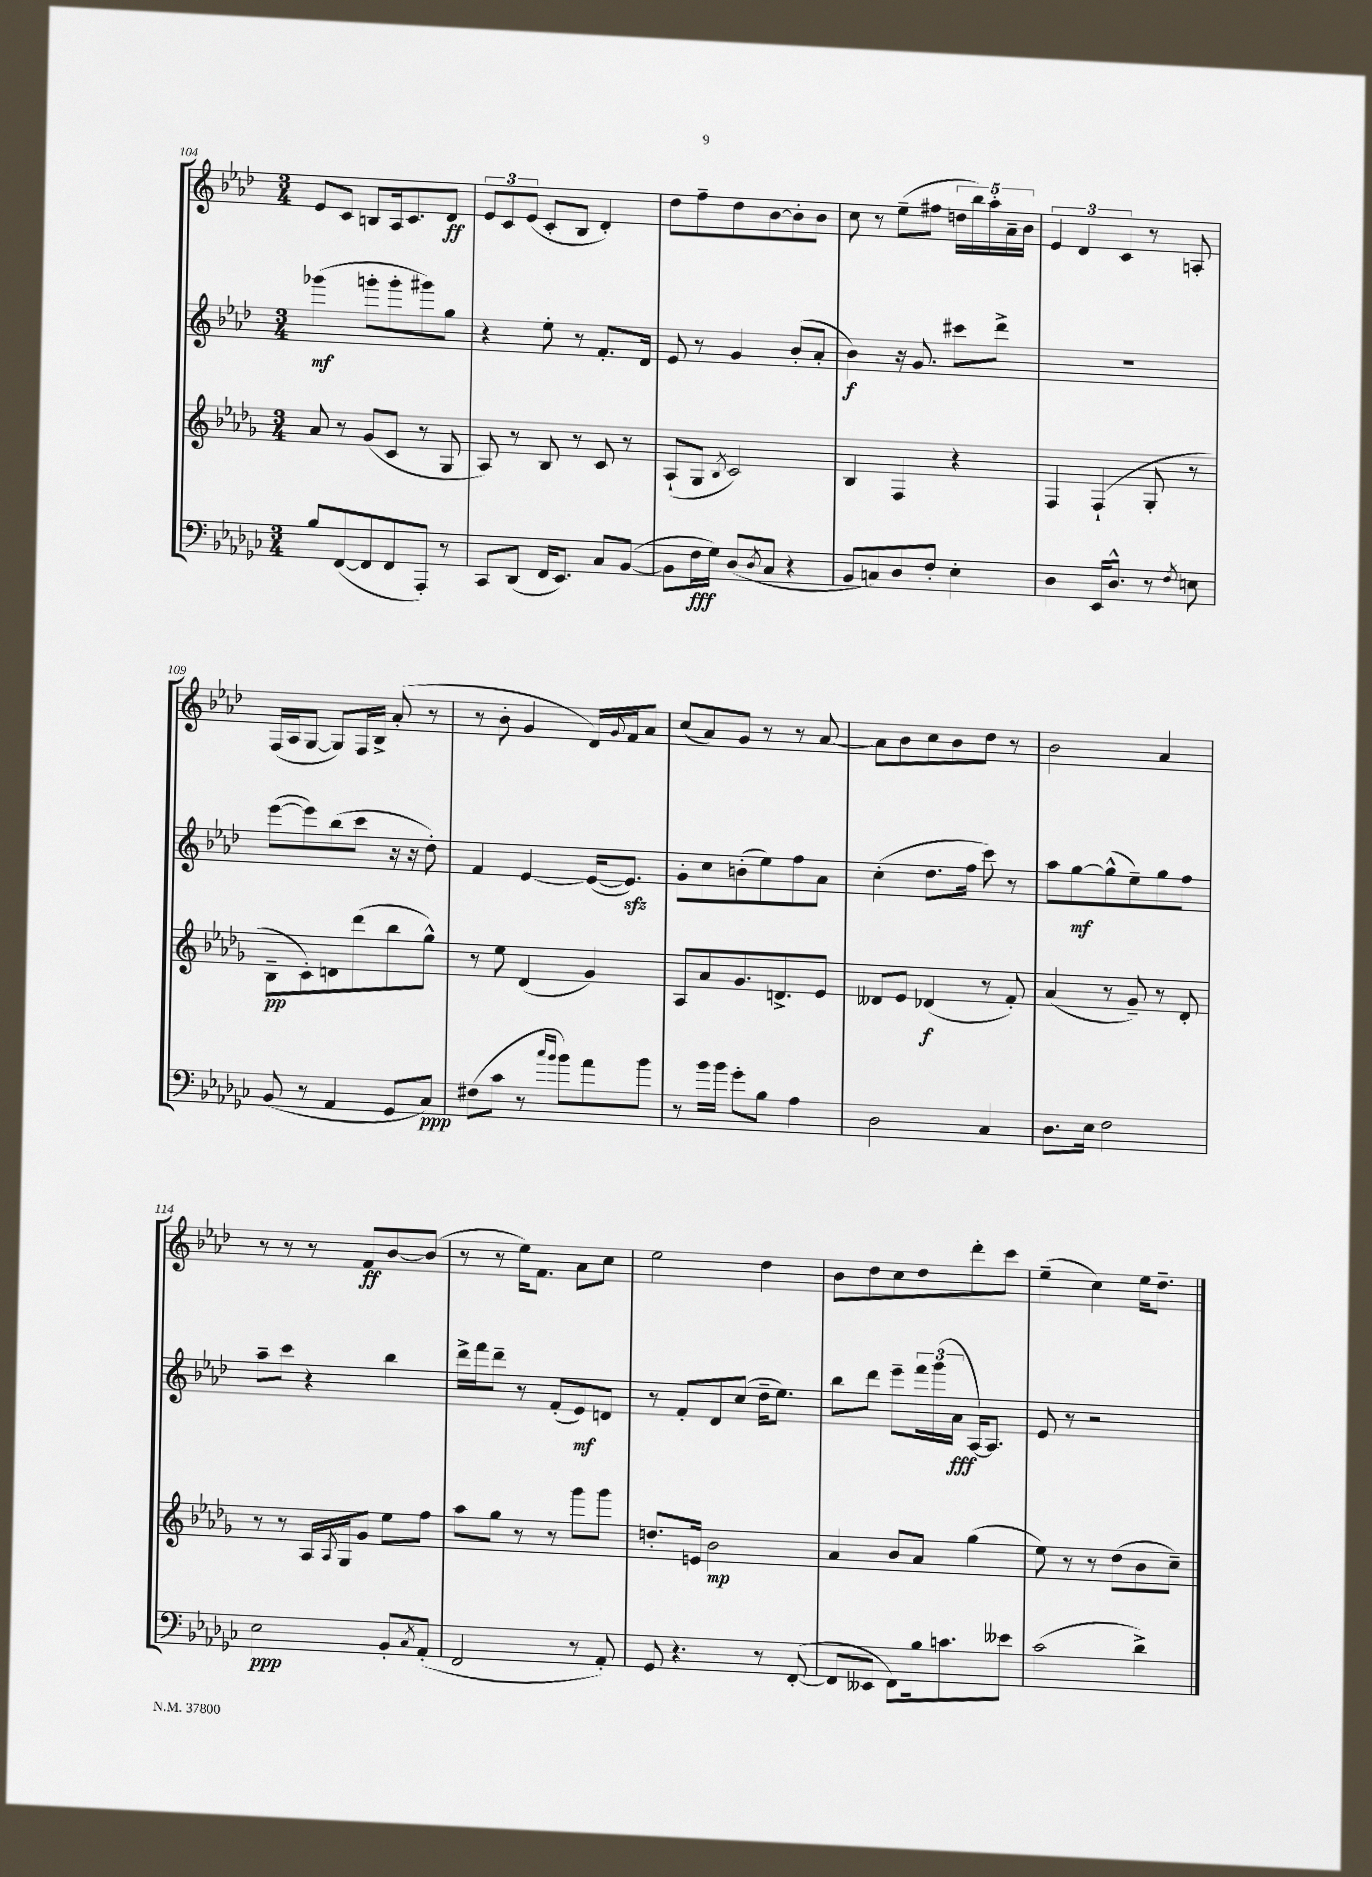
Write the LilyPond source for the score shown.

<<
\new StaffGroup <<
\new Staff = "s0" {
    \clef treble \key aes \major \numericTimeSignature \time 3/4
    ees'8 c'8 b8 aes16 c'8. des'8\ff |
    \tuplet 3/2 { ees'8 c'8 ees'8( } c'8-. bes8 des'4-.) |
    des''8 f''8-- des''8 bes'8~ bes'8-. bes'8 |
    c''8 r8 ees''8--( fis''8 \tuplet 5/4 { d''16 bes''16) aes''16-. aes'16-- bes'16 } |
    \tuplet 3/2 { ees'4 des'4 c'4 } r8 a8-. |
    f16( aes16 g8~ g8) f16 bes16-> aes'8-.( r8 |
    r8 bes'8-. g'4 des'16) \appoggiatura { g'8 } f'16 aes'8 |
    c''8( aes'8) g'8 r8 r8 aes'8~ |
    aes'8 bes'8 c''8 bes'8 des''8 r8 |
    bes'2 aes'4 |
    r8 r8 r8 f'8\ff bes'8~ bes'8( |
    r8 r8 ees''16) f'8. aes'8 c''8 |
    ees''2 des''4 |
    bes'8 des''8 c''8 des''8 des'''8-. c'''8 |
    ees''4--( c''4) ees''16 des''8.-- \bar "|." |
}
\new Staff = "s1" {
    \clef treble \key aes \major \numericTimeSignature \time 3/4
    ges'''4\mf( g'''8-. g'''8-. gis'''8) g''8 |
    r4 ees''8-. r8 f'8.-. des'16 |
    ees'8 r8 g'4 bes'8-.( aes'8-. |
    bes'4\f) r16 g'8. cis'''8 des'''8-> |
    R2. |
    ees'''8~( ees'''8) bes''8( c'''8 r16 r16 des''8-.) |
    f'4 ees'4~ ees'16~( ees'8.\sfz) |
    g'8-. c''8 b'8-.( ees''8) f''8 aes'8 |
    c''4-.( des''8. f''16 c'''8) r8 |
    aes''8 g''8~\mf g''8-^( ees''8--) g''8 f''8 |
    aes''8-- c'''8 r4 bes''4 |
    des'''16-> f'''16 des'''8-- r8 f'8-.( ees'8\mf) d'8 |
    r8 f'8-. des'8 c''8( des''16-- ees''8.) |
    bes''8 des'''8 ees'''8-- \tuplet 3/2 { f'''16 g'''16( aes'16\fff } aes16~) aes8. |
    ees'8 r8 r2 \bar "|." |
}
\new Staff = "s2" {
    \clef treble \key des \major \numericTimeSignature \time 3/4
    aes'8 r8 ges'8( c'8 r8 ges8 |
    aes8) r8 bes8 r8 c'8 r8 |
    aes8-!( ges8 \acciaccatura { bes8 } c'2) |
    bes4 f4 r4 |
    f4 f4-!( ges8-. r8 |
    bes8--\pp c'8-.) d'8 des'''8( bes''8 ges''8-^) |
    r8 ees''8 des'4( ges'4) |
    aes8 aes'8 ges'8. d'8.-> ees'8 |
    deses'8 ees'8 des'4\f( r8 f'8-.) |
    aes'4( r8 ges'8--) r8 des'8-. |
    r8 r8 aes16 \acciaccatura { aes8 } ges16 ges'8 ees''8 f''8 |
    aes''8 ges''8 r8 r8 ges'''8 ges'''8 |
    d''8.-. e'16 bes'2\mp |
    aes'4 bes'8 aes'8 ges''4( |
    ees''8) r8 r8 des''8( bes'8 c''8--) \bar "|." |
}
\new Staff = "s3" {
    \clef bass \key ges \major \numericTimeSignature \time 3/4
    bes8 f,8~( f,8 f,8 aes,,8-.) r8 |
    ces,8 des,8( f,16 ees,8.) ces8 bes,8~( |
    bes,8 f16\fff ges16) des8( \acciaccatura { des8 } ces8 r4 |
    bes,8 c8) des8 f8-. ees4-. |
    des4 ees,16 des8.-^ r8 \acciaccatura { f8 } e8 |
    bes,8( r8 aes,4 ges,8 ces8\ppp) |
    fis8( ces'8 r8 \grace { ces''16 bes'16 } bes'8) aes'8 bes'8 |
    r8 bes'16 bes'16 ges'8-. bes8 aes4 |
    des2 ces4 |
    des8. ees16 f2 |
    ees2\ppp bes,8-. \acciaccatura { ces8 } aes,8-.( |
    f,2 r8 aes,8-.) |
    ges,8 r4. r8 f,8~-.( |
    f,8 eeses,8 f,8) bes16 c'8. eeses'8 |
    ces'2( des'4->) \bar "|." |
}
>>
>>
\layout { \context { \Score currentBarNumber = #104 } }
